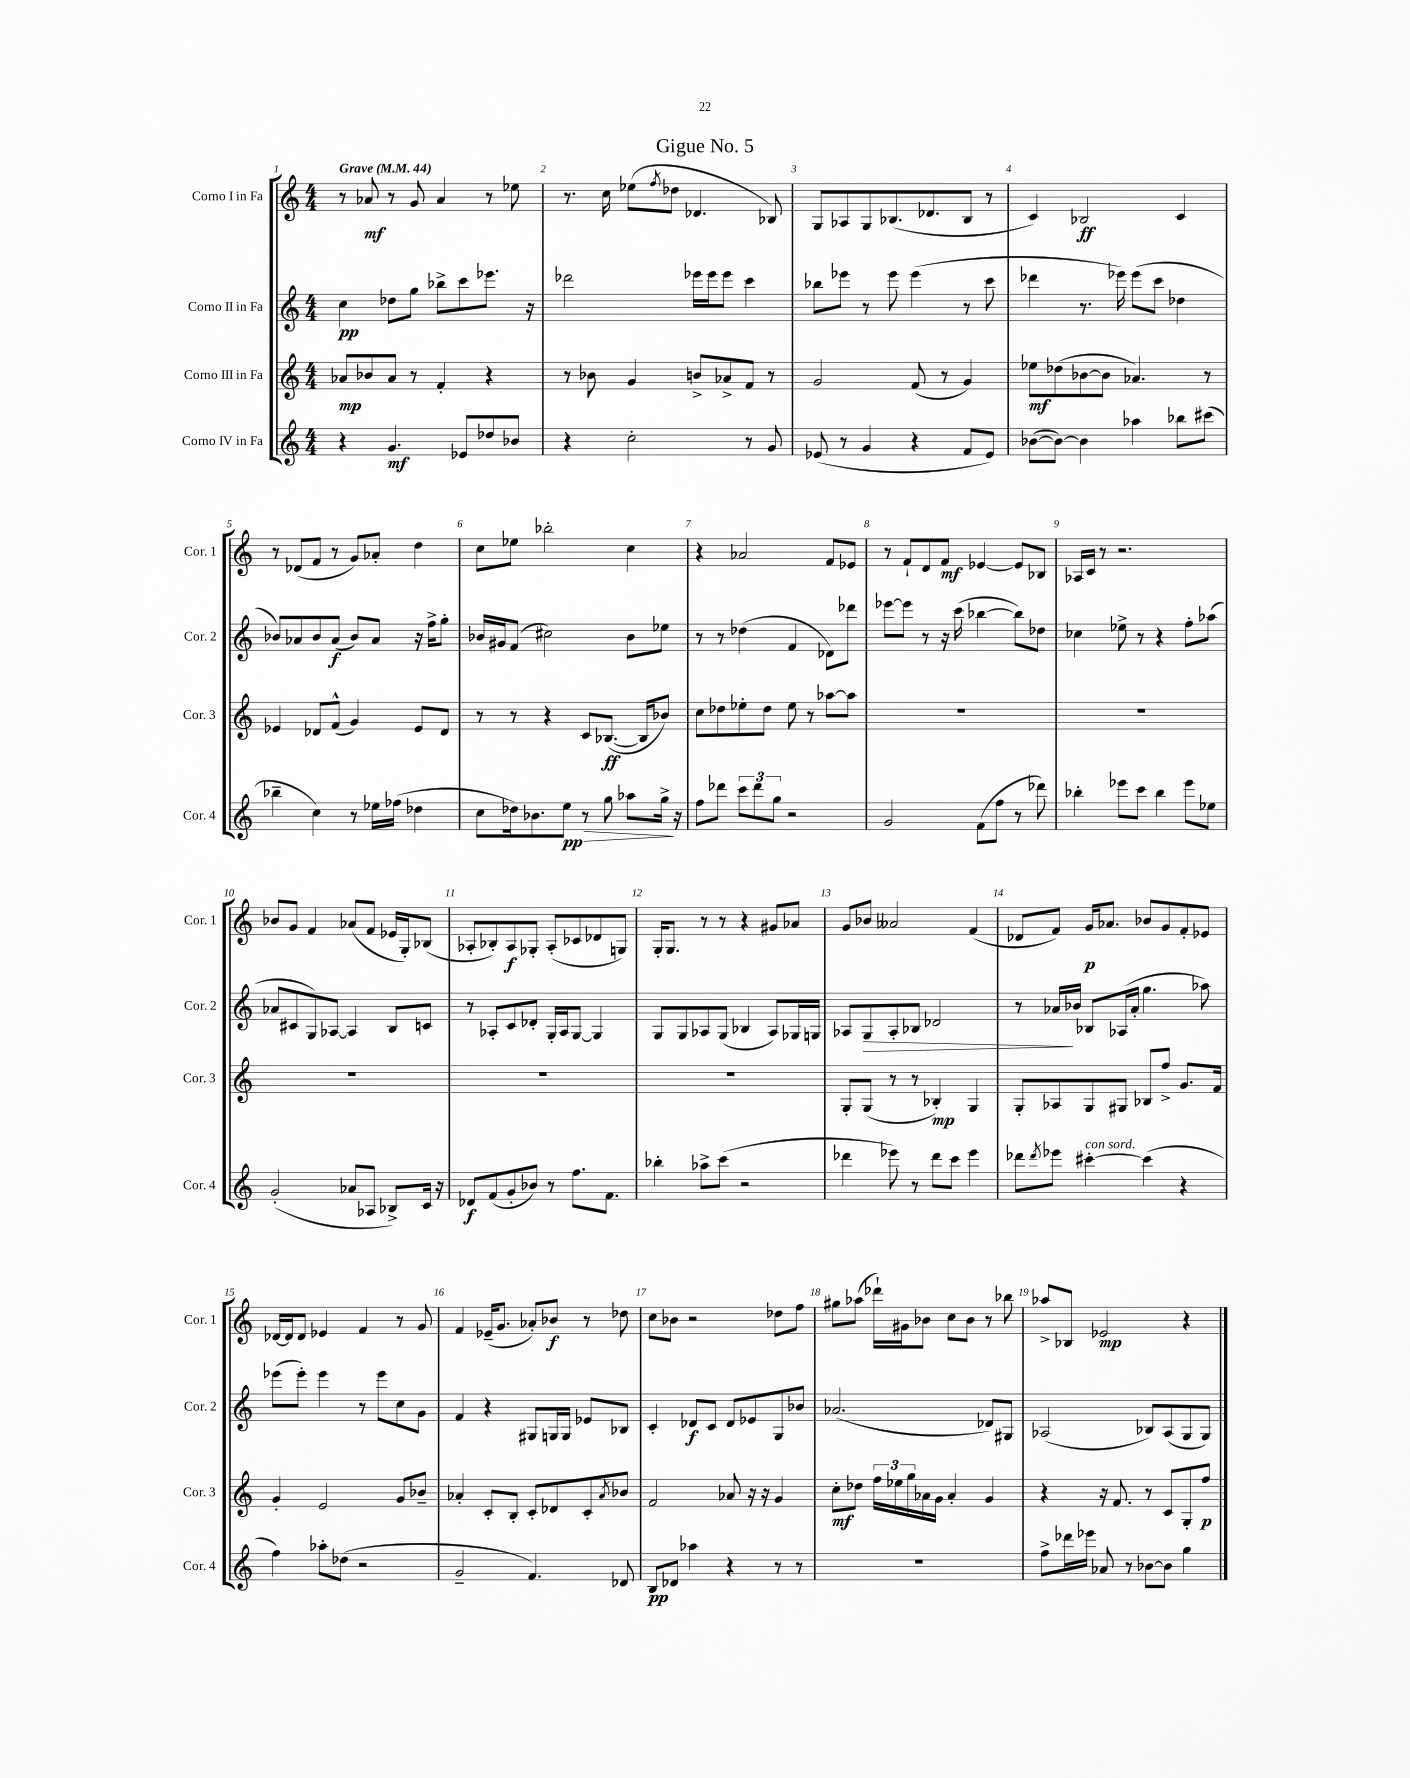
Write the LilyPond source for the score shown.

\header { title = "Gigue No. 5" }
<<
\new StaffGroup <<
\new Staff = "s0" \with { instrumentName = "Corno I in Fa" shortInstrumentName = "Cor. 1" } {
    \clef treble \key c \major \numericTimeSignature \time 4/4 \tempo "Grave" 4 = 44
    r8 aes'8\mf r8 g'8 aes'4 r8 ees''8 |
    r8. c''16 ees''8( \acciaccatura { f''8 } des''8 des'4. bes8) |
    g8 aes8 g8 bes8.( des'8. bes8 r8 |
    c'4) bes2\ff c'4 |
    r8 des'8( f'8 r8 g'8) aes'8-. d''4 |
    c''8 ees''8 bes''2-. c''4 |
    r4 aes'2 f'8 ees'8 |
    r8 f'8-! d'8 f'8\mf ees'4~ ees'8 bes8 |
    aes16 c'16 r8 r2. |
    bes'8 g'8 f'4 aes'8( f'8 ees'16 g16-.) bes8( |
    aes8-. bes8-.) aes8\f ges8-. aes8-.( ces'8 des'8 g8) |
    g16-. g8. r8 r8 r4 gis'8 aes'8 |
    g'8 bes'8 aeses'2 f'4( |
    des'8 f'8) g'16\p aes'8. bes'8 g'8 f'8-. ees'8 |
    des'16~ des'16 des'8 ees'4 f'4 r8 g'8 |
    f'4 ees'16--( g'8. aes'8-.) bes'8\f r8 des''8 |
    c''8 bes'8 r2 des''8 f''8 |
    gis''8 aes''8( des'''16-!) gis'16 bes'8 c''8 bes'8 r8 bes''8 |
    aes''8-> bes8 ees'2\mp r4 \bar "|." |
}
\new Staff = "s1" \with { instrumentName = "Corno II in Fa" shortInstrumentName = "Cor. 2" } {
    \clef treble \key c \major \numericTimeSignature \time 4/4
    c''4\pp des''8 g''8 bes''8-> c'''8 ees'''8. r16 |
    des'''2 ees'''16 ees'''16 ees'''8 c'''4 |
    bes''8 ees'''8 r8 ees'''8 ees'''4( r8 c'''8 |
    des'''4 r8. ees'''16) ees'''8( c'''8 des''4 |
    bes'8) aes'8 bes'8 aes'8\f( bes'8) aes'8 r16 f''16-> g''8-. |
    bes'16 gis'16 f'8( cis''2) bes'8 ees''8 |
    r8 r8 des''4( f'4 des'8) des'''8 |
    ees'''8~ ees'''8 r8 r16 c'''16( bes''4~ bes''8) des''8 |
    ces''4 ees''8-> r8 r4 f''8-. aes''8( |
    aes'8 cis'8 g8) aes8~ aes4 b8 c'8 |
    r8 aes8-. c'8 des'8-. g16-. aes16 g8~ g4 |
    g8 g8 aes8 g8( bes4 aes8) ges16 g16 |
    aes8 g8\> aes8-. bes8 des'2 |
    r8 aes'16\! bes'16 bes8 aes16( aes'16-. g''4. aes''8) |
    ees'''8( ees'''8-.) ees'''4 r8 ees'''8 c''8 g'8 |
    f'4 r4 gis8 g16 g16 ees'8 bes8 |
    c'4-. des'8\f c'8 des'8 ees'8 g8 bes'8 |
    aes'2.( des'8) gis8 |
    aes2( bes8) aes8( g8 g8) \bar "|." |
}
\new Staff = "s2" \with { instrumentName = "Corno III in Fa" shortInstrumentName = "Cor. 3" } {
    \clef treble \key c \major \numericTimeSignature \time 4/4
    aes'8\mp bes'8 aes'8 r8 f'4-. r4 |
    r8 bes'8 g'4 b'8-> aes'8-> f'8 r8 |
    g'2 f'8( r8 g'4) |
    ees''8\mf des''8( bes'8~ bes'8 aes'4.) r8 |
    ees'4 des'8 f'8-^( g'4) ees'8 des'8 |
    r8 r8 r4 c'8 bes8.~\ff( bes16 bes'8) |
    c''8 des''8 ees''8-. des''8 ees''8 r8 aes''8~ aes''8 |
    R1 |
    R1 |
    R1 |
    R1 |
    R1 |
    g8-. g8( r8 r8 bes4-.\mp) g4 |
    g8-. aes8 g8 gis8 bes8 f''8-> g'8. f'16 |
    g'4-. e'2 g'8 bes'8-- |
    aes'4-. c'8-. b8-. c'8-. des'8 c'8-. \acciaccatura { aes'8 } bes'8 |
    f'2 aes'8 r16 r16 g'4 |
    c''8-.\mf des''8 \tuplet 3/2 { f''16 ees''16 g''16 } aes'16 g'16 aes'4-. g'4 |
    r4 r16 f'8. r8 c'8 g8-. f''8\p \bar "|." |
}
\new Staff = "s3" \with { instrumentName = "Corno IV in Fa" shortInstrumentName = "Cor. 4" } {
    \clef treble \key c \major \numericTimeSignature \time 4/4
    r4 g'4.\mf ees'8 des''8 bes'8 |
    r4 c''2-. r8 g'8 |
    ees'8( r8 g'4 r4 f'8 ees'8) |
    bes'8~( bes'8~) bes'4 aes''4 bes''8 cis'''8( |
    bes''4-- c''4) r8 ees''16 fes''16( des''4 |
    c''8 des''16) bes'8. e''8\pp\> r8 g''8 aes''8 g''16->\! r16 |
    f''8 des'''8 \tuplet 3/2 { c'''8 des'''8 g''8 } r2 |
    g'2 f'8( f''8 r8 des'''8) |
    bes''4-. ees'''8 c'''8 bes''4 ees'''8 ees''8 |
    g'2-.( aes'8 aes8 bes8->) c'16 r16 |
    des'8\f f'8( g'8-. bes'8) r8 f''8. f'8. |
    bes''4-. aes''8-> c'''8( r2 |
    des'''4 ees'''8) r8 des'''8 c'''8 ees'''4 |
    des'''8 \acciaccatura { des'''8 } ees'''8 cis'''4~-.^\markup { \italic "con sord." } cis'''4( r4 |
    f''4) aes''8-. des''8( r2 |
    g'2-- f'4.) des'8 |
    b8\pp des'8 aes''4 r4 r8 r8 |
    R1 |
    f''8-> des'''16 ees'''16 aes'8 r8 bes'8~ bes'8 g''4 \bar "|." |
}
>>
>>
\layout { \context { \Score \override BarNumber.break-visibility = ##(#f #t #t) barNumberVisibility = #all-bar-numbers-visible } }
